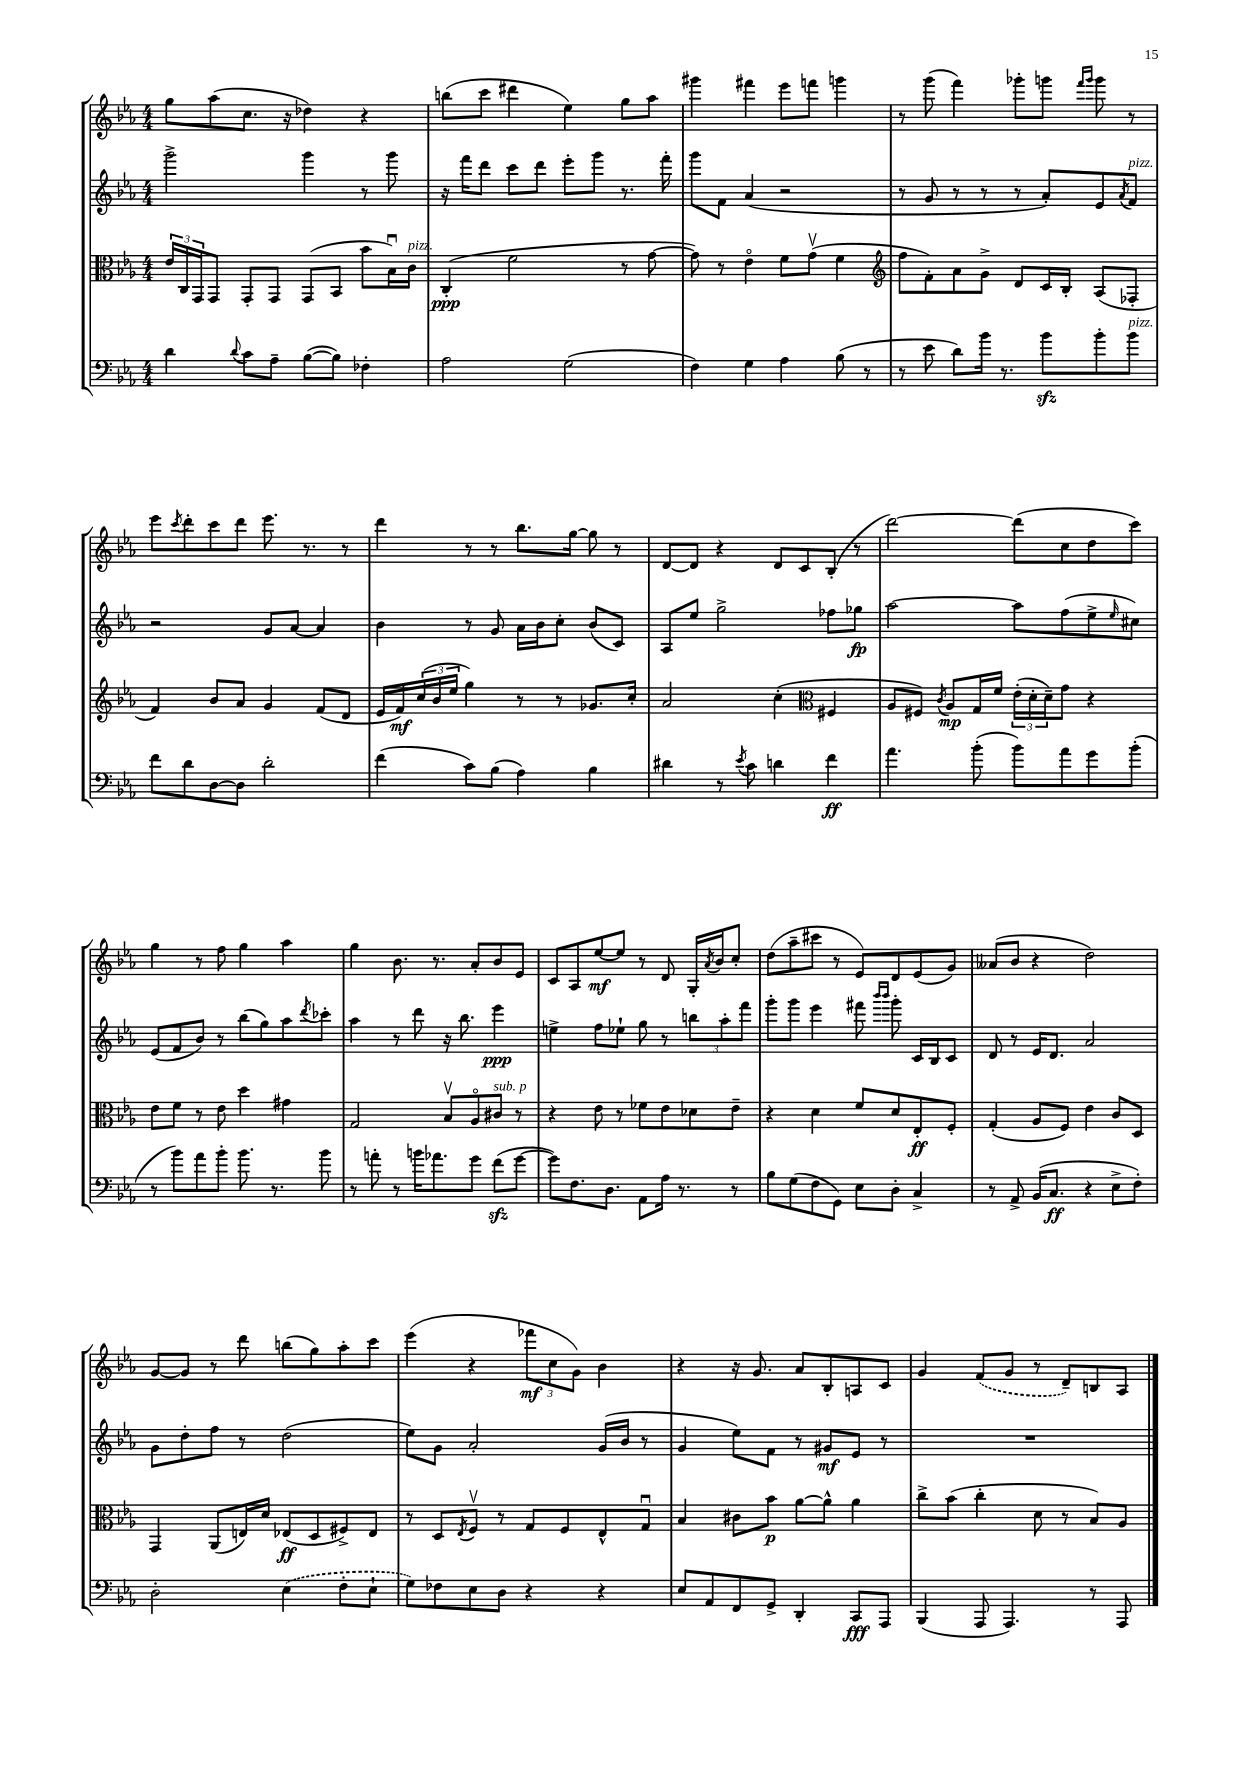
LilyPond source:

<<
\new StaffGroup <<
\new Staff = "s0" {
    \clef treble \key ees \major \numericTimeSignature \time 4/4
    g''8 aes''8( c''8. r16 des''4) r4 |
    b''8( c'''8 dis'''4 ees''4) g''8 aes''8 |
    gis'''4 fis'''4 ees'''8 f'''8 g'''4 |
    r8 g'''8( f'''4) ges'''8-. g'''8 \grace { f'''16 g'''16 } g'''8 r8 |
    ees'''8 \acciaccatura { c'''8 } d'''8-. c'''8 d'''8 ees'''8. r8. r8 |
    d'''4 r8 r8 bes''8. g''16~ g''8 r8 |
    d'8~ d'8 r4 d'8 c'8 bes8-.( r8 |
    d'''2~) d'''8( c''8 d''8 c'''8) |
    g''4 r8 f''8 g''4 aes''4 |
    g''4 bes'8. r8. aes'8-. bes'8 ees'8 |
    c'8 aes8 ees''8~\mf ees''8 r8 d'8 g16-. \acciaccatura { aes'8 } bes'16 c''8-. |
    d''8( aes''8-- cis'''8 r8 ees'8) d'8 ees'8( g'8) |
    aeses'8( bes'8 r4 d''2) |
    g'8~ g'8 r8 d'''8 b''8( g''8) aes''8-. c'''8 |
    ees'''4( r4 \tuplet 3/2 { fes'''8\mf c''8 g'8) } bes'4 |
    r4 r16 g'8. aes'8 bes8-. a8 c'8 |
    g'4 \once \slurDashed f'8( g'8 r8 d'8--) b8 aes8 \bar "|." |
}
\new Staff = "s1" {
    \clef treble \key ees \major \numericTimeSignature \time 4/4
    g'''2-> g'''4 r8 g'''8 |
    r16 f'''16 d'''8 c'''8 d'''8 ees'''8-. g'''8 r8. f'''16-. |
    g'''8 f'8 aes'4( r2 |
    r8 g'8 r8 r8 r8 aes'8-.) ees'8 \acciaccatura { aes'8 } f'8^\markup { \italic "pizz." } |
    r2 g'8 aes'8~ aes'4 |
    bes'4 r8 g'8 aes'16 bes'16 c''8-. bes'8( c'8) |
    aes8 ees''8 g''2-> fes''8 ges''8\fp |
    aes''2~ aes''8 f''8( ees''8-> \grace { ees''16 } cis''8) |
    ees'8( f'8 bes'8) r8 bes''8( g''8) aes''8 \acciaccatura { d'''8 } ces'''8-. |
    aes''4 r8 d'''8 r16 bes''8. ees'''4\ppp |
    e''4-> f''8 ees''8-! g''8 r8 \tuplet 3/2 { b''8 aes''8-. f'''8 } |
    g'''8-. g'''8 ees'''4 fis'''8 \grace { bes'''16 bes'''16 } g'''8-. c'16 bes16 c'8 |
    d'8 r8 ees'16 d'8. aes'2 |
    g'8 d''8-. f''8 r8 d''2( |
    ees''8) g'8 aes'2-. g'16( bes'16 r8 |
    g'4 ees''8) f'8 r8 gis'8\mf ees'8 r8 |
    R1 \bar "|." |
}
\new Staff = "s2" {
    \clef alto \key ees \major \numericTimeSignature \time 4/4
    \tuplet 3/2 { ees'16 c16 g,16 } g,8 g,8-. g,8 g,8( bes,8 bes'8 bes16\downbow) c'16^\markup { \italic "pizz." } |
    c4-.\ppp( f'2 r8 g'8~ |
    g'8) r8 ees'4\flageolet f'8 g'8\upbow( f'4 |
    \clef treble f''8 f'8-.) aes'8 g'8-> d'8 c'16 bes16-. aes8( fes8-. |
    f'4) bes'8 aes'8 g'4 f'8( d'8 |
    ees'16 f'16\mf) \tuplet 3/2 { c''16( bes'16 ees''16 } g''4) r8 r8 ges'8. c''16-. |
    aes'2 c''4-.( \clef alto fis4 |
    aes8 fis8) \acciaccatura { c'8 } aes8\mp g16 f'16 \tuplet 3/2 { ees'16-.( d'16-. d'16--) } g'8 r4 |
    ees'8 f'8 r8 ees'8 d''4 gis'4 |
    g2 bes8\upbow aes8\flageolet cis'8^\markup { \italic "sub. p" } r8 |
    r4 ees'8 r8 fes'8 ees'8 des'8 ees'8-- |
    r4 d'4 f'8 d'8 ees8-.\ff f8-. |
    g4-.( aes8 f8) ees'4 c'8 d8 |
    g,4 aes,8( e16) d'16 ees8\ff( d8 fis8->) ees8 |
    r8 d8 \acciaccatura { ees8 } f8\upbow r8 g8 f8 ees8-^ g8\downbow |
    bes4 cis'8 bes'8\p aes'8~ aes'8-^ aes'4 |
    c''8-> bes'8( c''4-. d'8 r8 bes8) aes8 \bar "|." |
}
\new Staff = "s3" {
    \clef bass \key ees \major \numericTimeSignature \time 4/4
    d'4 \appoggiatura { d'8 } c'8 aes8-- bes8~( bes8) fes4-. |
    aes2 g2( |
    f4) g4 aes4 bes8( r8 |
    r8 ees'8 d'8) bes'16 r8. bes'8\sfz bes'8-. bes'8^\markup { \italic "pizz." } |
    f'8 d'8 d8~ d8 d'2-. |
    f'4( c'8) bes8( aes4) bes4 |
    dis'4 r8 \acciaccatura { ees'8 } c'8 d'4 f'4\ff |
    aes'4. bes'8-.( bes'8) aes'8 g'8 bes'8-.( |
    r8 bes'8) aes'8 bes'8-. bes'8. r8. bes'8 |
    r8 a'8-. r8 b'16 aes'8. g'8 f'8\sfz( g'8~ |
    g'8) f8. d8. aes,8 aes16 r8. r8 |
    bes8 g8( f8 g,8) ees8 d8-. c4-> |
    r8 aes,8-> bes,16( c8.\ff r4 ees8-> f8-.) |
    d2-. \once \slurDashed ees4( f8-. ees8-! |
    g8) fes8 ees8 d8 r4 r4 |
    ees8 aes,8 f,8 g,8-> d,4-. c,8\fff aes,,8 |
    bes,,4( aes,,8 aes,,4.) r8 aes,,8 \bar "|." |
}
>>
>>
\layout { \context { \Score \remove "Bar_number_engraver" } }
